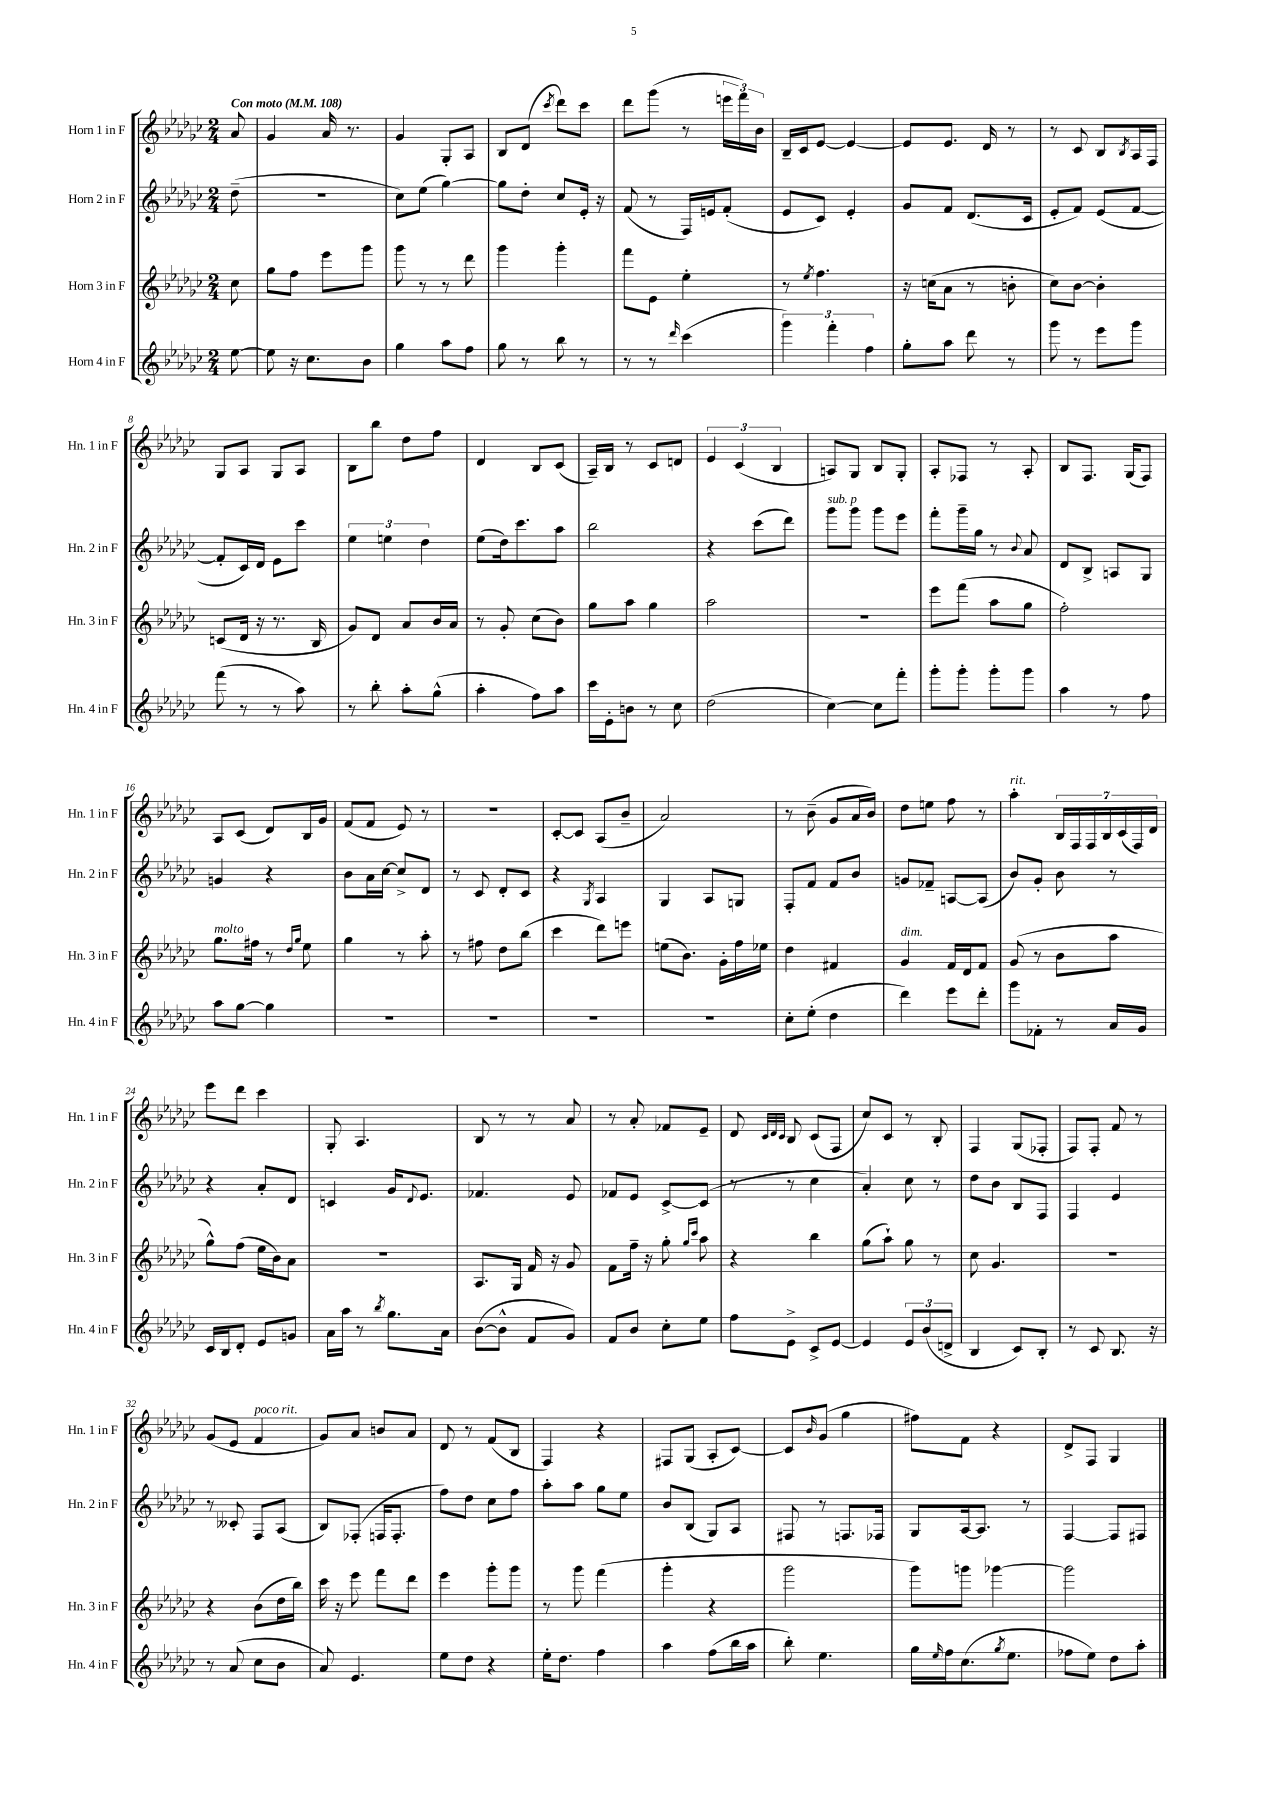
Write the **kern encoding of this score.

**kern	**kern	**kern	**kern
*part4	*part3	*part2	*part1
*staff4	*staff3	*staff2	*staff1
*I"Horn 4 in F	*I"Horn 3 in F	*I"Horn 2 in F	*I"Horn 1 in F
*I'Hn. 4 in F	*I'Hn. 3 in F	*I'Hn. 2 in F	*I'Hn. 1 in F
*clefG2	*clefG2	*clefG2	*clefG2
*k[b-e-a-d-g-c-]	*k[b-e-a-d-g-c-]	*k[b-e-a-d-g-c-]	*k[b-e-a-d-g-c-]
*M2/4	*M2/4	*M2/4	*M2/4
*MM108	*MM108	*MM108	*MM108
=	=	=	=
!	!	!	!LO:TX:a:B:t=Con moto
[8ee-\	8cc-\	(8dd-~\	8a-/
=1	=1	=1	=1
8ee-\]	8gg-\L	2r	4g-/
16r	8ff\J	.	.
8.cc-\L	.	.	.
.	8eee-\L	.	16a-/
.	.	.	8.r
8b-\J	8ggg-\J	.	.
=2	=2	=2	=2
4gg-\	8ggg-\	8cc-\L)	4g-/
.	8r	(8ee-\J	.
8aa-\L	8r	[4gg-\)	8G-'/L
8ff\J	8ddd-\	.	8A-/J
=3	=3	=3	=3
8gg-\	4ggg-\	8gg-\L]	8B-/L
8r	.	8dd-'\J	(8d-/J
.	.	.	8qccc-/
8bb-\	4ggg-'\	8cc-/L	8ddd-\L)
8r	.	16e-'/Jk	8ccc-\J
.	.	16r	.
=4	=4	=4	=4
8r	8fff\L	(8f/	8ddd-\L
8r	8e-\J	8r	(8ggg-\J
16qqddd-/	.	.	.
(4ccc-\	4ee-'\	16F/LL)	8r
.	.	16en/J	.
.	.	(8f'/J	24eeen\LL
.	.	.	24fff\)
.	.	.	24b-\JJ
=5	=5	=5	=5
6ggg-\)	8r	8e-/L	16B-~/LL
.	.	.	16c-/J
.	8qee-/	.	.
.	4.ff\	8c-/J)	[8e-/J
6fff'\	.	.	.
.	.	4e-'/	4e-/_
6ff\	.	.	.
=6	=6	=6	=6
8gg-'\L	16r	8g-/L	8e-/L]
.	(16ccn\KL	.	.
8aa-\J	8a-\J	8f/J	8.e-/J
8ddd-\	8r	(8.d-/L	.
.	.	.	16d-/
8r	8bn'\	.	8r
.	.	16c-/Jk	.
=7	=7	=7	=7
8ggg-\	8cc-\L)	8e-'/L	8r
8r	[8b-\J	8f/J)	8c-/
8eee-\L	4b-'\]	(8e-/L	8B-/L
.	.	.	8qB-/
8ggg-\J	.	[8f/J	16A-/L
.	.	.	16F/JJ
!!LO:LB:g=z
=8	=8	=8	=8
(8fff\	(8cn/L	8f'/L]	8G-/L
8r	16d-/Jk	16c-/L)	8A-/J
.	16r	16d-/JJ	.
8r	8.r	8e-\L	8G-/L
8aa-\)	.	8ccc-\J	8A-/J
.	16B-/	.	.
=9	=9	=9	=9
8r	8g-/L)	6ee-\	8B-\L
8bb-'\	8d-/J	.	8bb-\J
.	.	6een\	.
8aa-'\L	8a-/L	.	8dd-\L
.	.	6dd-\	.
(8gg-^^\J	16b-/L	.	8ff\J
.	16a-/JJ	.	.
=10	=10	=10	=10
4aa-'\	8r	(8ee-\L	4d-/
.	8g-'/	16dd-\k)	.
.	.	8.ccc-\	.
8ff\L)	(8cc-\L	.	8B-/L
8aa-\J	8b-\J)	8aa-\J	(8c-/J
=11	=11	=11	=11
16ccc-\LL	8gg-\L	2bb-\	16A-~/LL)
16e-'\J	.	.	16B-/JJ
8bn\J	8aa-\J	.	8r
8r	4gg-\	.	8c-/L
8cc-\	.	.	8dn/J
=12	=12	=12	=12
(2dd-\	2aa-\	4r	6e-/
.	.	.	(6c-/
.	.	(8ccc-\L	.
.	.	.	6B-/
.	.	8ddd-\J)	.
=13	=13	=13	=13
!	!	!LO:TX:a:i:t=sub. p	!
[4cc-\)	2r	8ggg-\L	8An/L)
.	.	8ggg-\J	8G-/J
8cc-\L]	.	8ggg-\L	8B-/L
8fff'\J	.	8eee-\J	8G-'/J
=14	=14	=14	=14
8ggg-'\L	8eee-\L	8fff'\L	8A-'/L
8ggg-'\J	(8fff\J	16ggg-~\L	8F-X/J
.	.	16gg-\JJ	.
8ggg-'\L	8aa-\L	8r	8r
.	.	8qqb-/	.
8ggg-\J	8gg-\J	8a-/	8A-'/
=15	=15	=15	=15
4aa-\	2ff'\)	8d-/L	8B-/L
.	.	8B-^/J	8.F/J
8r	.	8An/L	.
.	.	.	(16G-/KL
8ff\	.	8G-/J	8F/J)
!!LO:LB:g=z
=16	=16	=16	=16
!	!LO:TX:a:i:t=molto	!	!
8aa-\L	8.gg-\L	4gn/	8A-/L
[8gg-\J	.	.	(8c-/J
.	16ff#X\Jk	.	.
4gg-\]	8r	4r	8d-/L)
.	16qqdd-/LL	.	.
.	16qqgg-/JJ	.	.
.	8ee-\	.	16B-/L
.	.	.	16g-/JJ
=17	=17	=17	=17
2r	4gg-\	8b-\L	(8f/L
.	.	16a-\L	8f/J
.	.	[16cc-\JJ	.
.	8r	8cc-^/L]	8e-/)
.	8aa-'\	8d-/J	8r
=18	=18	=18	=18
2r	8r	8r	2r
.	8ff#X\	8c-/	.
.	8dd-\L	8d-'/L	.
.	(8bb-\J	8c-/J	.
=19	=19	=19	=19
2r	4ccc-\	4r	[8c-'/L
.	.	.	8c-/J]
.	.	8qG-/	.
.	8ddd-\L)	4A-/	(8A-/L
.	8eeen\J	.	8b-~/J
=20	=20	=20	=20
2r	(8een\L	4G-/	2a-/)
.	8.b-\J)	.	.
.	.	8A-/L	.
.	16g-'\LL	.	.
.	16ff\	8Gn/J	.
.	16ee-X\JJ	.	.
=21	=21	=21	=21
8cc-'\L	4dd-\	8F'/L	8r
(8ee-'\J	.	8f/J	(8b-~\
4dd-\	4f#X/	8f/L	8g-/L
.	.	8b-/J	16a-/L
.	.	.	16b-/JJ)
=22	=22	=22	=22
!	!LO:TX:a:i:t=dim.	!	!
4ddd-\)	4g-/	8gn/L	8dd-\L
.	.	8f-X~/J	8een\J
8eee-\L	16f/LL	[8An/L	8ff\
.	16d-/J	.	.
8ddd-'\J	8f/J	(8A/J]	8r
=23	=23	=23	=23
!	!	!	!LO:TX:a:i:t=rit.
8ggg-\L	(8g-/	8b-/L)	4aa-'\
8f-X'\J	8r	8g-'/J	.
8r	8b-\L	8b-\	28B-/LL
.	.	.	28F/
.	.	.	28F/
.	.	.	28B-/
16a-/LL	8aa-\J	8r	.
.	.	.	(28c-/
.	.	.	28F/)
16g-/JJ	.	.	.
.	.	.	28d-/JJ
!!LO:LB:g=z
=24	=24	=24	=24
16c-/LL	8gg-^^\L)	4r	8eee-\L
16B-/J	.	.	.
8d-'/J	(8ff\J	.	8ddd-\J
8e-/L	16ee-\LL	8a-'/L	4ccc-\
.	16b-\J)	.	.
8gn/J	8a-\J	8d-/J	.
=25	=25	=25	=25
16a-\LL	2r	4cn/	8G-'/
16aa-\JJ	.	.	.
8r	.	.	4.A-/
8qbb-/	.	.	.
8.gg-\L	.	16g-/KL	.
.	.	8qqd-/	.
.	.	8.e-/J	.
16a-\Jk	.	.	.
=26	=26	=26	=26
([8b-\L	8.A-/L	4.f-X/	8B-/
8b-^^\J]	.	.	8r
.	16G-/Jk	.	.
8f/L	16f/	.	8r
.	16r	.	.
8g-/J)	8g-/	8e-/	8a-/
=27	=27	=27	=27
8f/L	8f\L	8f-X/L	8r
8b-/J	16ff~\Jk	8e-/J	8a-'/
.	16r	.	.
8cc-'\L	8gg-'\	[8c-^/L	8f-X/L
.	16qqgg-/LL	.	.
.	16qqccc-/JJ	.	.
8ee-\J	8aa-\	(8c-/J]	8e-~/J
=28	=28	=28	=28
8ff\L	4r	8r	8d-/
.	.	.	32qqc-/LLL
.	.	.	32qqd-/
.	.	.	32qqc-/JJJ
8e-^\J	.	8r	8B-/
8c-^/L	4bb-\	4cc-\	(8c-/L
[8e-/J	.	.	8F/J
=29	=29	=29	=29
4e-/]	(8gg-\L	4a-'/)	8cc-/L)
.	8aa-`\J)	.	8c-/J
12e-/L	8gg-\	8cc-\	8r
(12b-/	.	.	.
.	8r	8r	8B-'/
12dn^/J	.	.	.
=30	=30	=30	=30
4B-/	8cc-\	8dd-\L	4F/
.	4.g-/	8b-\J	.
8c-/L)	.	8B-/L	(8G-/L
8B-'/J	.	8F/J	8F-X'/J
=31	=31	=31	=31
8r	2r	4F/	8F/L)
8c-/	.	.	8F'/J
8.B-/	.	4e-/	8f/
.	.	.	8r
16r	.	.	.
!!LO:LB:g=z
=32	=32	=32	=32
8r	4r	8r	(8g-/L
(8a-/	.	8c--X'/	8e-/J
!	!	!	!LO:TX:a:i:t=poco rit.
8cc-\L	(8b-\L	8F/L	4f/
8b-\J	16dd-\L	(8A-/J	.
.	16bb-\JJ)	.	.
=33	=33	=33	=33
8a-/)	16ccc-\	8B-/L)	8g-/L)
.	16r	.	.
4.e-/	8eee-\	(8F-X'/J	8a-/J
.	8fff\L	16Fn/KL	8bn/L
.	.	8.F'/J	.
.	8ddd-\J	.	8a-/J
=34	=34	=34	=34
8ee-\L	4eee-\	8ff\L)	8d-/
8dd-\J	.	8dd-\J	8r
4r	8ggg-'\L	8cc-\L	(8f/L
.	8ggg-\J	8ff\J	8B-/J
=35	=35	=35	=35
16ee-'\KL	8r	8aa-'\L	4F/)
8.dd-\J	.	.	.
.	8ggg-\	8aa-\J	.
4ff\	(4fff\	8gg-\L	4r
.	.	8ee-\J	.
=36	=36	=36	=36
4aa-\	4ggg-'\	8b-/L	8F#X/L
.	.	(8B-/J	(8G-/J
(8ff\L	4r	8G-/L)	8A-'/L
16bb-\L	.	8A-/J	[8c-/J)
16aa-\JJ	.	.	.
=37	=37	=37	=37
8bb-'\)	2ggg-\	8F#X/	8c-/L]
.	.	.	16qqb-/
4.ee-\	.	8r	(8g-/J
.	.	8.Fn/L	4gg-\
.	.	16F-X/Jk	.
=38	=38	=38	=38
16gg-\LL	8ggg-\L)	8G-/L	8ff#X\L)
16qqee-/	.	.	.
16ff\J	.	.	.
(8.cc-\	8gggn\J	[16A-/k	8f\J
.	.	8.A-/J]	.
.	[4ggg-X\	.	4r
8qgg-/	.	.	.
8.ee-\J	.	.	.
.	.	8r	.
=39	=39	=39	=39
8ff-X\L	2ggg-\]	[4F/	8d-^/L
8ee-\J)	.	.	8F/J
8dd-\L	.	8F/L]	4G-/
8aa-'\J	.	8F#X/J	.
==	==	==	==
*-	*-	*-	*-
